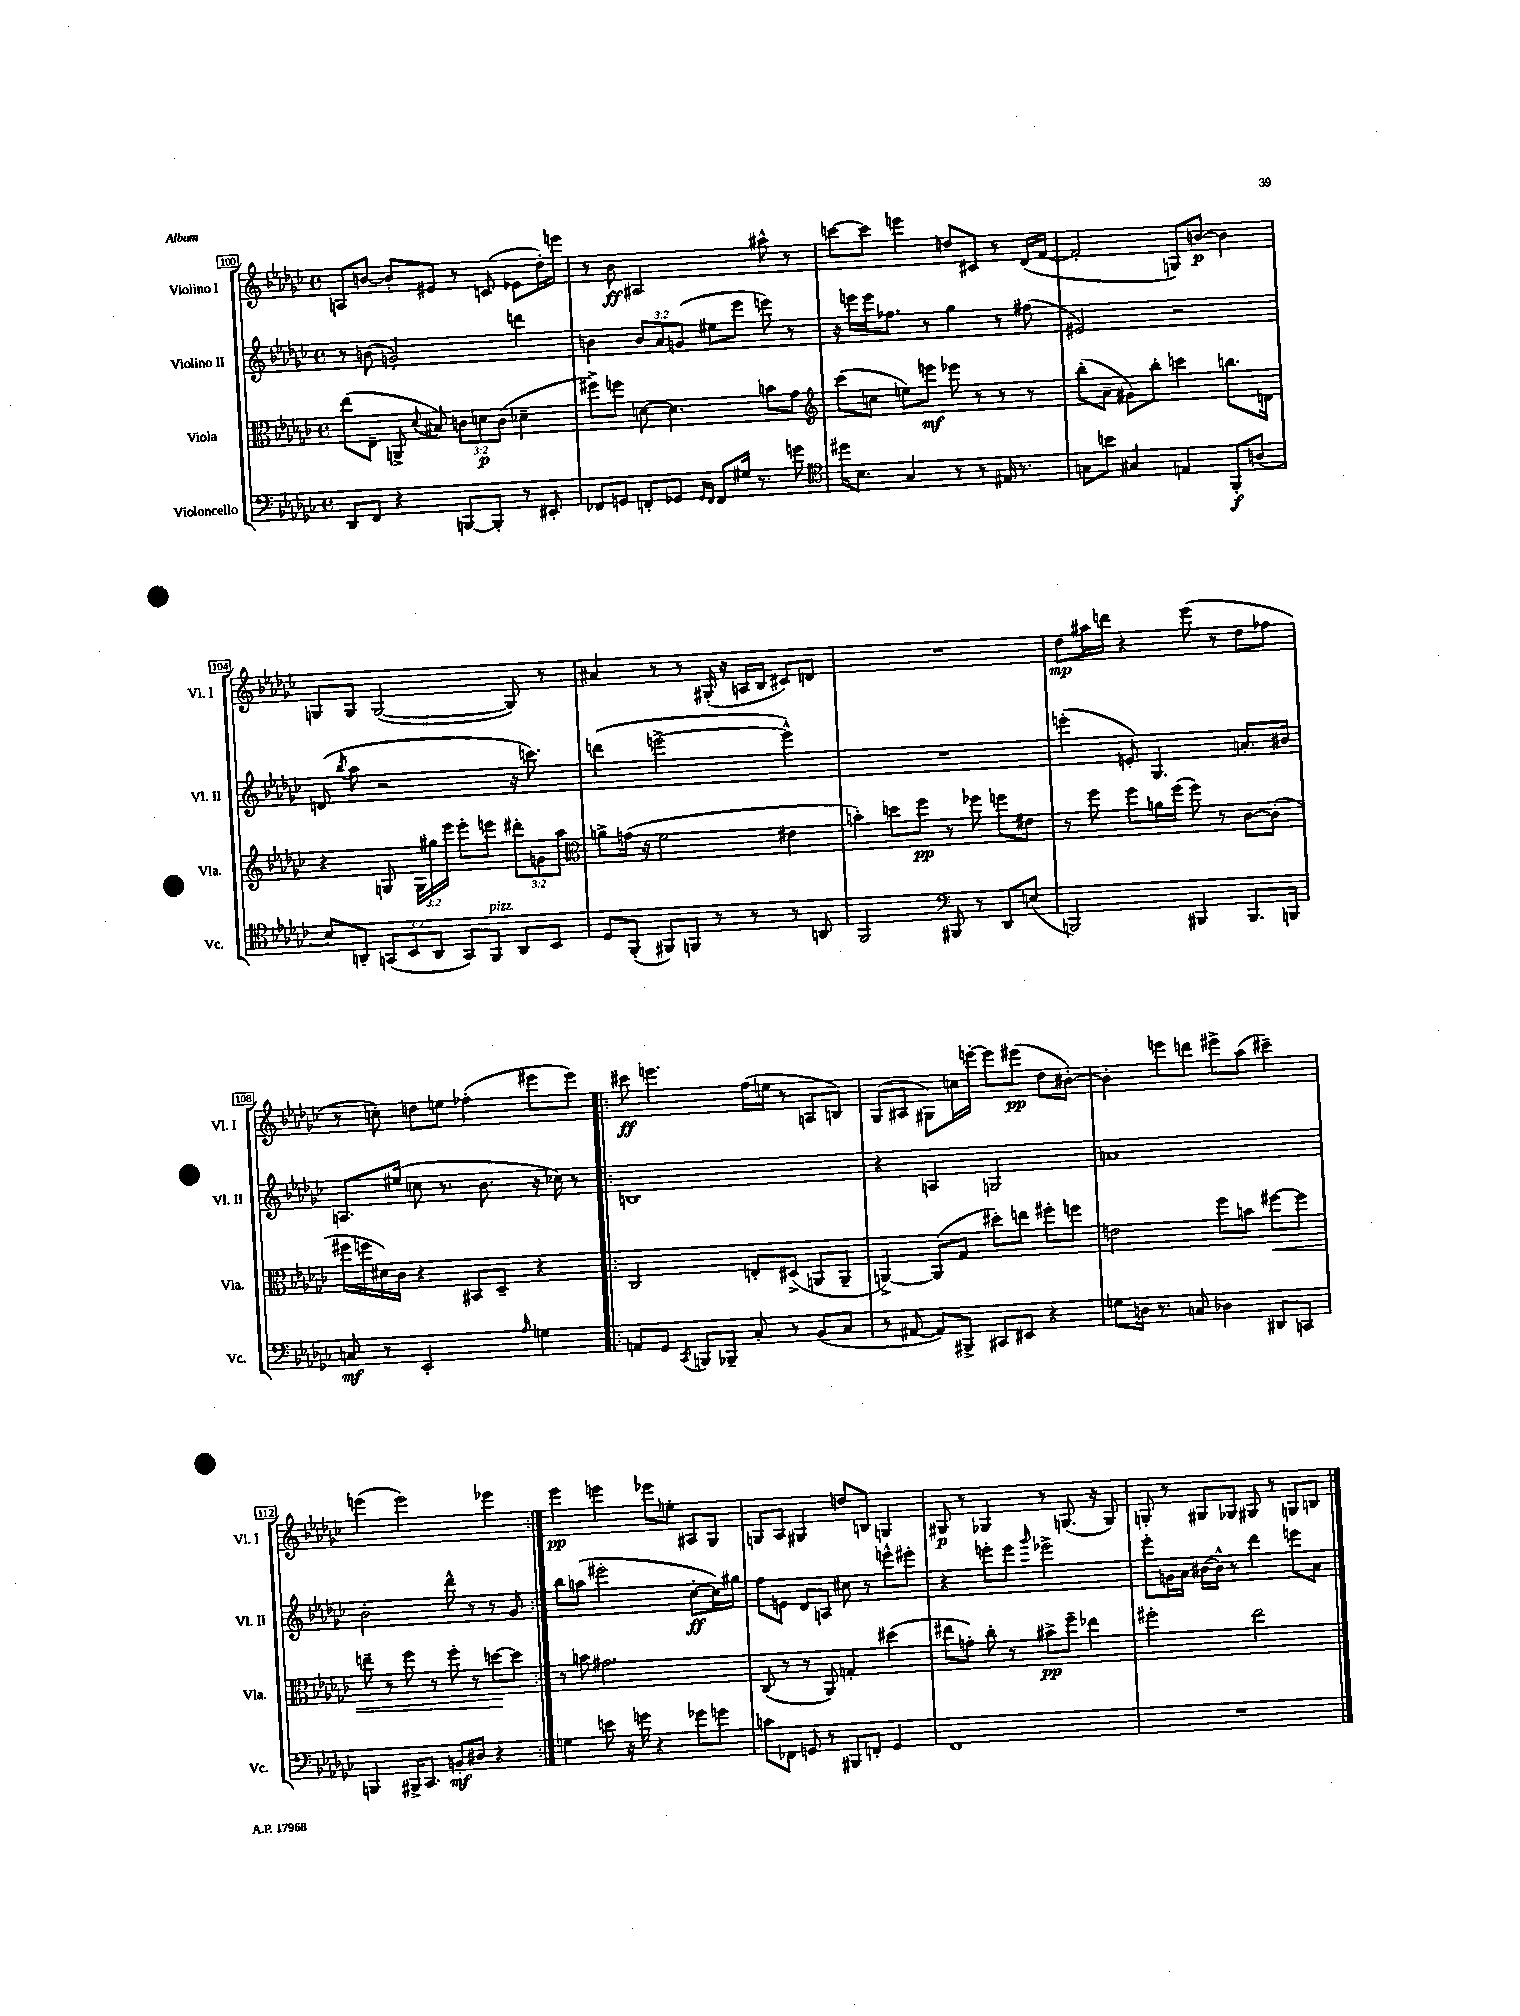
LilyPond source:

<<
\new StaffGroup <<
\new Staff = "s0" \with { instrumentName = "Violino I" shortInstrumentName = "Vl. I" } {
    \clef treble \key ges \major \defaultTimeSignature \time 4/4
    \autoBeamOff a8[ b'8]~ b'8[-. eis'8] r8 c'8( ees'8[ des''16-.) e'''16] |
    r8 bes'8\ff ais2 ais''8-^ r8 |
    c'''8[~ c'''8] e'''4 d''8[ cis'8] r8 des'16[( f'16]~ |
    f'2-. g8[) b'8]~\p b'4 |
    g8[ g8] g2~( g8) r8 |
    ais'4 r8 r8 gis16-.( r16 a16[ bes16] cis'8[) d'8] |
    R1 |
    des''8[\mp ais''16 d'''16] r4 ees'''8( r8 des''8[ fes''8] |
    r8 c''8-.) d''8[ e''8] fes''4-.( eis'''8[ eis'''8]) |
    \repeat volta 2 { cis'''8\ff e'''4. f''16[( e''16] r8 a8[ b8]) |
    ges8[( ais8] gis8[) c''16 e'''16]~-. e'''8[ eis'''8]\pp( des''8[ bis'8]~-.) |
    bis'4-. e'''8[ d'''8] eis'''8[-> aes''8]( cis'''4--) |
    e'''4( e'''2) ees'''4 | }
    ees'''4\pp e'''4 ees'''8[ e''8]-. ais8[ ges8] |
    g8[ aes8] gis4 d''8[ b8] g4 |
    gis8\p r8 ges4 r8 g8.( r16 g8) |
    g8-. r8 gis8[ ges8] gis8 r8 g8[ b8] \bar "|." |
}
\new Staff = "s1" \with { instrumentName = "Violino II" shortInstrumentName = "Vl. II" } {
    \clef treble \key ges \major \defaultTimeSignature \time 4/4 \override Staff.TupletNumber.text = #tuplet-number::calc-fraction-text
    \autoBeamOff r8 b'8( g'2-.) d'''4 |
    b'4 \tuplet 3/2 { b'8[ aes'8 g'8]( } eis''8[ ees'''8] e'''8) r8 |
    r16 e'''16[ e'''16 fes''8.] r8 ges''4 r8 fis''8( |
    eis'2) r2 |
    d'8( \acciaccatura { bes''8 } aes''8 r2 r16 c'''8.) |
    d'''4( e'''2~-> e'''4-^) |
    R1 |
    e'''4-.( e'8-.) ges4. a'8.[-. bis'16] |
    a8.[ eis''16]( c''8 r8. bes'8. r16 ces''16) r8 |
    \repeat volta 2 { b1 |
    r4 a4 g2 |
    a'1 |
    bes'2-. des'''8-^ r8 r8 ges'8 | }
    bes''8[ a''8]( eis'''2-. ces''8[~-.\ff ces''16) gis''16] |
    f''8[ e'8] des'8[ a8] cis''8 r8 e'''8[-^ eis'''8]-. |
    r4 e'''8[-. e'''8] \grace { ges'''16 } ees'''2-> |
    ees'''8[-. g'16 aes'16] bis'16[~ bis'16]-^ r8 des'''4 e'''8[ aes'8] \bar "|." |
}
\new Staff = "s2" \with { instrumentName = "Viola" shortInstrumentName = "Vla." } {
    \clef alto \key ges \major \defaultTimeSignature \time 4/4 \override Staff.TupletNumber.text = #tuplet-number::calc-fraction-text
    \autoBeamOff ees''8[( ees8]-- a,8-> \appoggiatura { des'8 } bis8) \tuplet 3/2 { c'8[ d'8\p c'8]( } des'4-- |
    fis''8[->) f''8] d'8~ d'4. b'8[ ges'8] |
    \clef treble ces'''8[( c''8] e''8[) e'''8]\mf ees'''8 r8 r8 r8 |
    bes''8[-.( aes'8]-- gis'8[) bes''8]-. c'''4 b''8.[ d'16] |
    r4 g8 \tuplet 3/2 { g16[ gis''16 ees'''16] } ees'''8[-. e'''8] \tuplet 3/2 { dis'''8[-. g'8 aes''8] } |
    \clef alto a'8[-> g'16]( r16 f'2 eis'4 |
    b'4-.) d''8[ f''8]\pp r8 fes''8 f''8[ eis'8] |
    r8 f''8 f''8[ a'16 f''16]( f''8) r8 ces'8[~ ces'8]-.( |
    fis''16[ f''16 dis'16) ces'16] r4 bis,8[ des8]-- r4 |
    \repeat volta 2 { ces2 e8[-. dis8]->( a,8[ a,8]-- |
    a,4~->) a,8[( ges8] dis''8[-.) e''8] fis''8[-. f''8] |
    e'2 f''8[ b'8] fis''8[~\< fis''8] |
    e''8-- r8 f''8 r8 f''8-. r8 d''8[~\! d''8] | }
    r8 b'8 gis'2. |
    ces8( r8 r8 aes,8) g4-. dis''4( |
    eis''8[ g'8]-.) ces''8-. r8 bis'8[->\pp f''8]-- ees''4 |
    fis''2-. ees''2 \bar "|." |
}
\new Staff = "s3" \with { instrumentName = "Violoncello" shortInstrumentName = "Vc." } {
    \clef bass \key ges \major \defaultTimeSignature \time 4/4 \override Staff.TupletNumber.text = #tuplet-number::calc-fraction-text
    \autoBeamOff des,8[ f,8] r4 b,,8[~ b,,8]-. r8 eis,8-. |
    fes,8[ g,8] f,8[-. ges,8] \grace { ges,16[ f,16] } f,8[ gis16] r8. g'8 |
    \clef tenor dis''16[ bes8.] ges4 r8 r8 eis16 r8. |
    g8[ b'8] gis4 e4 f,8[-.\f a8]( |
    bes8[) a,8]-. \tuplet 3/2 { g,8[( bes,8 a,8] } g,8[) f,8]^\markup { \italic "pizz." } a,8[ bes,8] |
    des8[ f,8]-.( fis,8[) f,8] r8 r8 r8 a,8 |
    f,2 \clef bass bis,,8 r8 des,8[ e8]( |
    b,,2) bis,,4 bis,,8.[ b,,16] |
    c8\mf r8 ees,2-. \grace { aes16 } g4 |
    \repeat volta 2 { a,8[ ges,8] \acciaccatura { ces,8 } b,,8[ bes,,8]-- ces8-. r8 bes,8[( ces8] |
    r8 ais,8~ ais,8[) bis,,8]-> cis,8[ eis,8] r4 |
    g8[ d16] r8. c8 des4 dis,8[ c,8] |
    b,,4 bis,,16[-> ces,8.] b,8[-.\mf dis8] r4 | }
    g4 e'8 r16 g'16 r4 ges'8[ g'8] |
    c'8[ fes,8] g,8 r8 bis,,8[ f,8]-. g,4 |
    f,1 |
    R1 \bar "|." |
}
>>
>>
\layout { \context { \Score currentBarNumber = #100 \override BarNumber.stencil = #(make-stencil-boxer 0.1 0.3 ly:text-interface::print) } }
